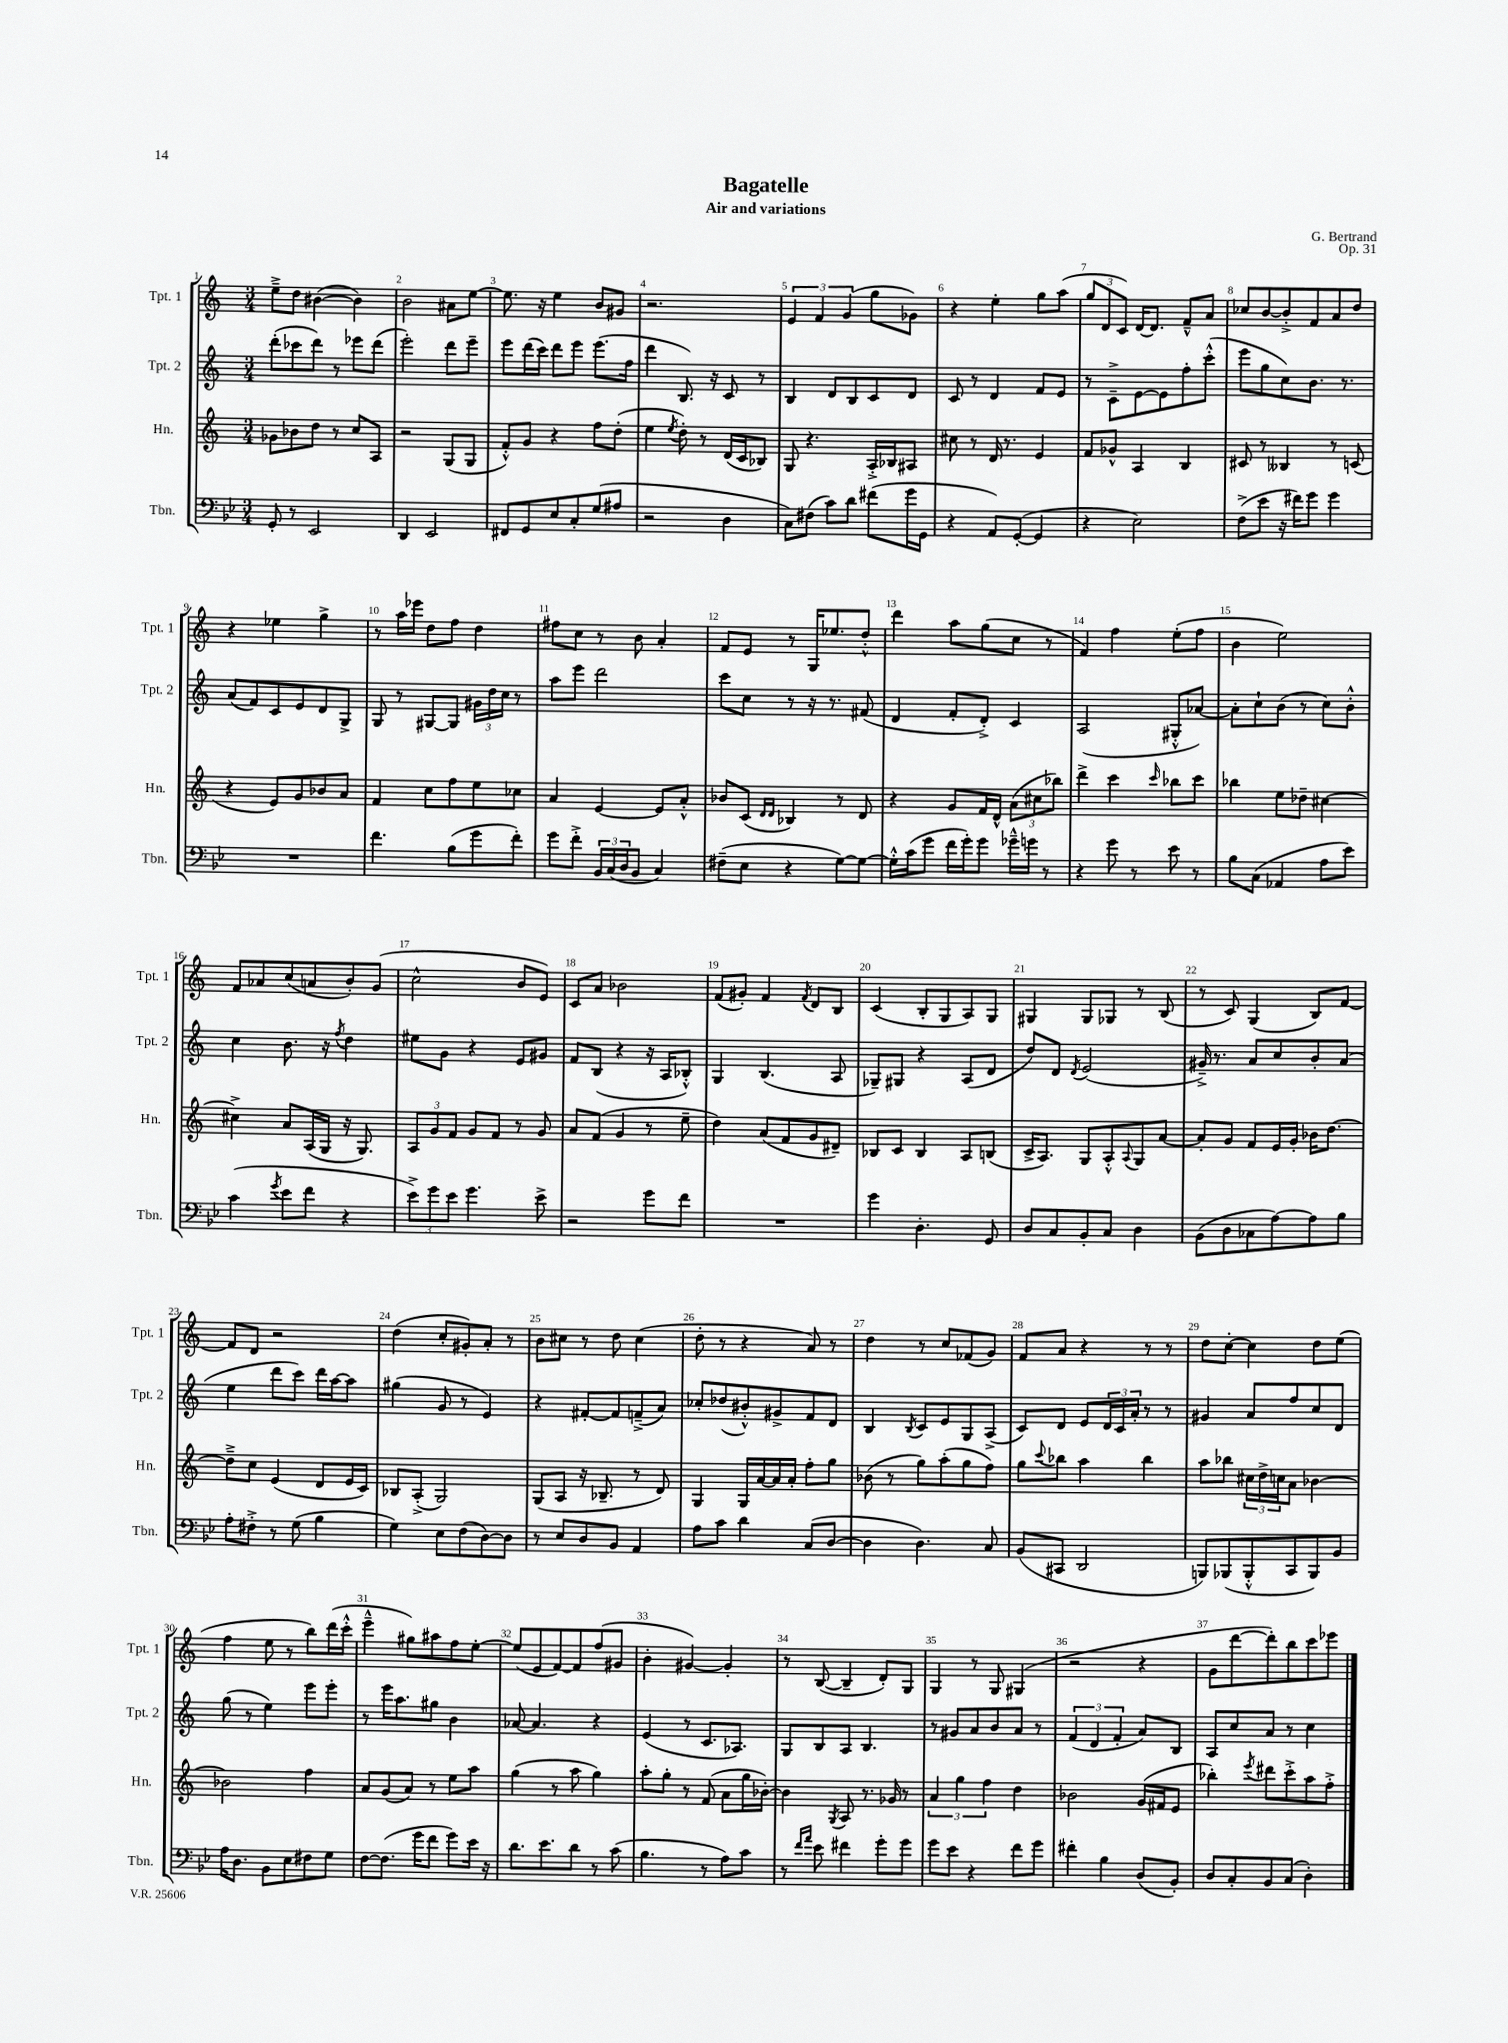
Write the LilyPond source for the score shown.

\header { title = "Bagatelle" composer = "G. Bertrand" subtitle = "Air and variations" opus = "Op. 31" }
<<
\new StaffGroup <<
\new Staff = "s0" \with { instrumentName = "Tpt. 1" shortInstrumentName = "Tpt. 1" } {
    \clef treble \key c \major \numericTimeSignature \time 3/4
    e''8---> d''8 bis'4~( bis'4) |
    b'2 ais'8 e''8~ |
    e''8. r16 e''4 b'8 gis'8 |
    r2. |
    \tuplet 3/2 { e'4 f'4 g'4( } g''8 ges'8) |
    r4 e''4-. g''8 a''8( |
    \tuplet 3/2 { g''8 d'8 c'8) } d'16~ d'8. f'8---^ a'8 |
    ces''8 b'8~ b'8-.-> f'8 a'8 d''8 |
    r4 ees''4 g''4-> |
    r8 a''16 ees'''16 d''8 f''8 d''4 |
    fis''8 c''8 r8 b'8 a'4-. |
    f'8 e'8 r8 g16 ees''8. d''8-.-^ |
    d'''4 a''8 g''8( c''8 r8 |
    f'4) f''4 e''8-.( f''8 |
    b'4 e''2) |
    f'8 aes'8 c''8( a'8 b'8-.) g'8( |
    c''2-^ b'8 e'8) |
    c'8 a'8 bes'2 |
    f'8( gis'8-.) f'4 \acciaccatura { f'8 } d'8 b8 |
    c'4( b8-. g8 a8) g8 |
    gis4 gis8 ges8 r8 b8( |
    r8 c'8) g4( b8) f'8~ |
    f'8 d'8 r2 |
    d''4( c''8-. gis'8-.) a'8-. r8 |
    b'8 cis''8 r8 d''8 cis''4( |
    d''8-. r8 r4 a'8) r8 |
    d''4 r8 c''8 fes'8( g'8) |
    f'8 a'8 r4 r8 r8 |
    d''8 c''8~-. c''4 d''8 e''8( |
    f''4 e''8 r8 b''8) d'''16( c'''16-.-^ |
    e'''4---^ gis''8) ais''8 f''8 e''8~-. |
    e''8( e'8 f'8~) f'8 f''8( gis'8 |
    b'4-. gis'4~) gis'4-. |
    r8 b8~( b4-- d'8-.) g8 |
    g4 r8 g8 gis4( |
    r2 r4 |
    g'8 d'''8~ d'''8-.) b''8 c'''8 ees'''8 \bar "|." |
}
\new Staff = "s1" \with { instrumentName = "Tpt. 2" shortInstrumentName = "Tpt. 2" } {
    \clef treble \key c \major \numericTimeSignature \time 3/4
    d'''8-.( ces'''8 d'''8) r8 ees'''8 d'''8( |
    e'''2-.) d'''8 e'''8-- |
    e'''8 d'''16( c'''16) d'''8 e'''8 e'''8.( f''16 |
    d'''4 b8.) r16 c'8 r8 |
    b4 d'8 b8 c'8 d'8 |
    c'8 r8 d'4 f'8 e'8 |
    r8 c'8---> e'8~ e'8 f''8-. c'''8-.-^( |
    e'''8 g''8 c''8) b'8. r8. |
    a'8( f'8) c'8 e'8 d'8 g8-> |
    g8 r8 gis8~ gis8 \tuplet 3/2 { gis'16 d''16 c''16 } r8 |
    a''8 e'''8 d'''2 |
    c'''8 c''8 r8 r16 r8. fis'8( |
    d'4 f'8-. d'8-.->) c'4 |
    a2( gis8-.-^ aes'8~) |
    aes'8-. c''8-! b'8( r8 c''8) b'8-.-^ |
    c''4 b'8. r16 \acciaccatura { f''8 } d''4 |
    eis''8 g'8 r4 e'8 gis'8 |
    f'8 b8( r4 r16 a16 bes8-.-^) |
    g4 b4.( a8 |
    ges8--) gis8 r4 a8( d'8 |
    d''8) d'8 \acciaccatura { d'8 } e'2( |
    gis'16--->) r8. a'8 c''8 b'8-. a'8( |
    e''4 d'''8 c'''8) d'''16 a''16~ a''8 |
    gis''4( g'8 r8 e'4) |
    r4 fis'8~-. fis'8 f'8--->( a'8) |
    ces''8-. des''8( bis'8-.-^) gis'8-> f'8 d'8 |
    b4 \acciaccatura { b8 } c'8 e'8 g8 a8->( |
    c'8) d'8 e'8 \tuplet 3/2 { d'16 c'16 a'16-. } r8 r8 |
    gis'4 a'8 f''8 c''8 d'8 |
    g''8( r8 e''4) e'''8 e'''8-. |
    r8 e'''16 a''8. gis''8 b'4 |
    aes'8~ aes'4. r4 |
    e'4( r8 c'8. aes8.) |
    g8 b8 a8 b4. |
    r8 gis'8 a'8 b'8 a'8 r8 |
    \tuplet 3/2 { f'4( d'4 f'4-. } a'8) b8 |
    a8 c''8 a'8 r8 c''4 \bar "|." |
}
\new Staff = "s2" \with { instrumentName = "Hn." shortInstrumentName = "Hn." } {
    \clef treble \key c \major \numericTimeSignature \time 3/4
    ges'8 bes'8 d''8 r8 c''8 a8 |
    r2 g8( g8 |
    f'8-.-^) g'8 r4 f''8 d''8-.( |
    e''4 \acciaccatura { e''8 } d''8-.) r8 d'16( c'16 bes8) |
    g8 r4. a16-.-> bes16 ais8 |
    cis''8 r8 d'16 r8. e'4 |
    f'8 ges'8-^ a4 b4 |
    cis'8 r8 beses4 r8 c'8( |
    r4 e'8) g'8 bes'8 a'8 |
    f'4 c''8 f''8 e''8 ces''8 |
    a'4 e'4~ e'8 a'8-.-^ |
    bes'8 c'8( \grace { d'16 d'16 } bes4) r8 d'8 |
    r4 g'8 f'16 d'16-^ \tuplet 3/2 { a'8( cis''8 bes''8) } |
    d'''4-> c'''4 \grace { c'''16 } bes''8 c'''8 |
    bes''4 e''8 des''8-- cis''4~ |
    cis''4-> a'8 a16( g16 r16 g8.) |
    \tuplet 3/2 { a8 g'8 f'8 } g'8 f'8 r8 g'8 |
    a'8 f'8( g'4 r8 e''8-- |
    d''4) a'8( f'8 g'8 dis'8--) |
    bes8 c'8 bes4 a8 b8( |
    c'16-> a8.) g8 a8-.-^ \appoggiatura { a8 } g8 a'8~ |
    a'8-. g'8 f'8 e'16 g'16-. bes'16 d''8.~ |
    d''8---> c''8 e'4( d'8 e'16 c'16) |
    bes8 a8-.->( g2) |
    g8( a8 r16 bes8.-- r8 d'8) |
    g4 g16 a'16~ a'16 a'16-. f''8-. g''8 |
    bes'8( r8 g''8) a''8-.( g''8 f''8) |
    g''8 \appoggiatura { c'''8 } bes''8 a''4 bes''4 |
    a''8 bes''8 \tuplet 3/2 { cis''16 d''16-> c''16 } a'8 bes'4~ |
    bes'2 f''4 |
    a'8 g'8( a'8) r8 e''8 a''8 |
    g''4( r8 a''8 g''4) |
    a''8-. g''8-. r8 f'8( a'8 g''16 bes'16~-.) |
    bes'4 \acciaccatura { g8 } a8 r8. ges'16 r8 |
    \tuplet 3/2 { a'4 g''4 f''4 } d''4 |
    bes'2 g'16( fis'16 e'8 |
    bes''4-.) \acciaccatura { e'''8 } dis'''8 c'''8-.-> a''8 f''8-.-> \bar "|." |
}
\new Staff = "s3" \with { instrumentName = "Tbn." shortInstrumentName = "Tbn." } {
    \clef bass \key bes \major \numericTimeSignature \time 3/4
    g,8-. r8 ees,2 |
    d,4 ees,2 |
    fis,8 g,8 ees8 c8-. g8( ais8 |
    r2 d4 |
    c8) fis8( c'8) d'8 fis'8( g'16 g,16 |
    r4 a,8) g,8~-.( g,4 |
    r4 ees2) |
    f8->( ees'8 r16 fis'16) g'8 g'4 |
    R2. |
    f'4. bes8( g'8 f'8-.) |
    g'8 f'8-.-> \tuplet 3/2 { bes,16 c16( d16 } bes,8 c4) |
    fis8--( ees8 r4 g8~) g8~ |
    g16-.-^ c'16( g'8 f'16 g'16-.) g'8 ges'16---^ g'16 r8 |
    r4 g'8 r8 ees'8 r8 |
    bes8 c8( aes,4 a8 ees'8) |
    c'4( \acciaccatura { g'8 } ees'8 f'8 r4 |
    \tuplet 3/2 { ees'8->) g'8 ees'8 } g'4. ees'8-> |
    r2 g'8 f'8 |
    R2. |
    g'4 d4.-. g,8 |
    d8 c8 bes,8-. c8 d4 |
    bes,8( d8 ces8 a8~) a8 bes8 |
    a8-. fis8-.-> r8 g8( bes4 |
    g4) ees8 f8( d8~) d8 |
    r8 ees8 d8 bes,8 a,4 |
    a8 c'8 d'4 c8( d8~ |
    d4 d4.) c8 |
    bes,8( cis,8 d,2 |
    b,,8) bes,,8( bes,,8-.-^ c,8 bes,,8) bes,8 |
    a16 d8. bes,8 ees8 fis8 g8 |
    f8~ f8.( g'16 f'8 g'8) ees'16 r16 |
    d'8. ees'8. d'8 r8 c'8( |
    bes4. r8 a8) c'8 |
    r8 \grace { f'16 a'16 } ees'8 fis'4 g'8-. g'8 |
    g'8 ees'8 r4 f'8 g'8 |
    fis'4-. bes4 d8( bes,8-.) |
    d8 c8-. bes,8 c8( d4-.) \bar "|." |
}
>>
>>
\layout { \context { \Score \override BarNumber.break-visibility = ##(#f #t #t) barNumberVisibility = #all-bar-numbers-visible } }
